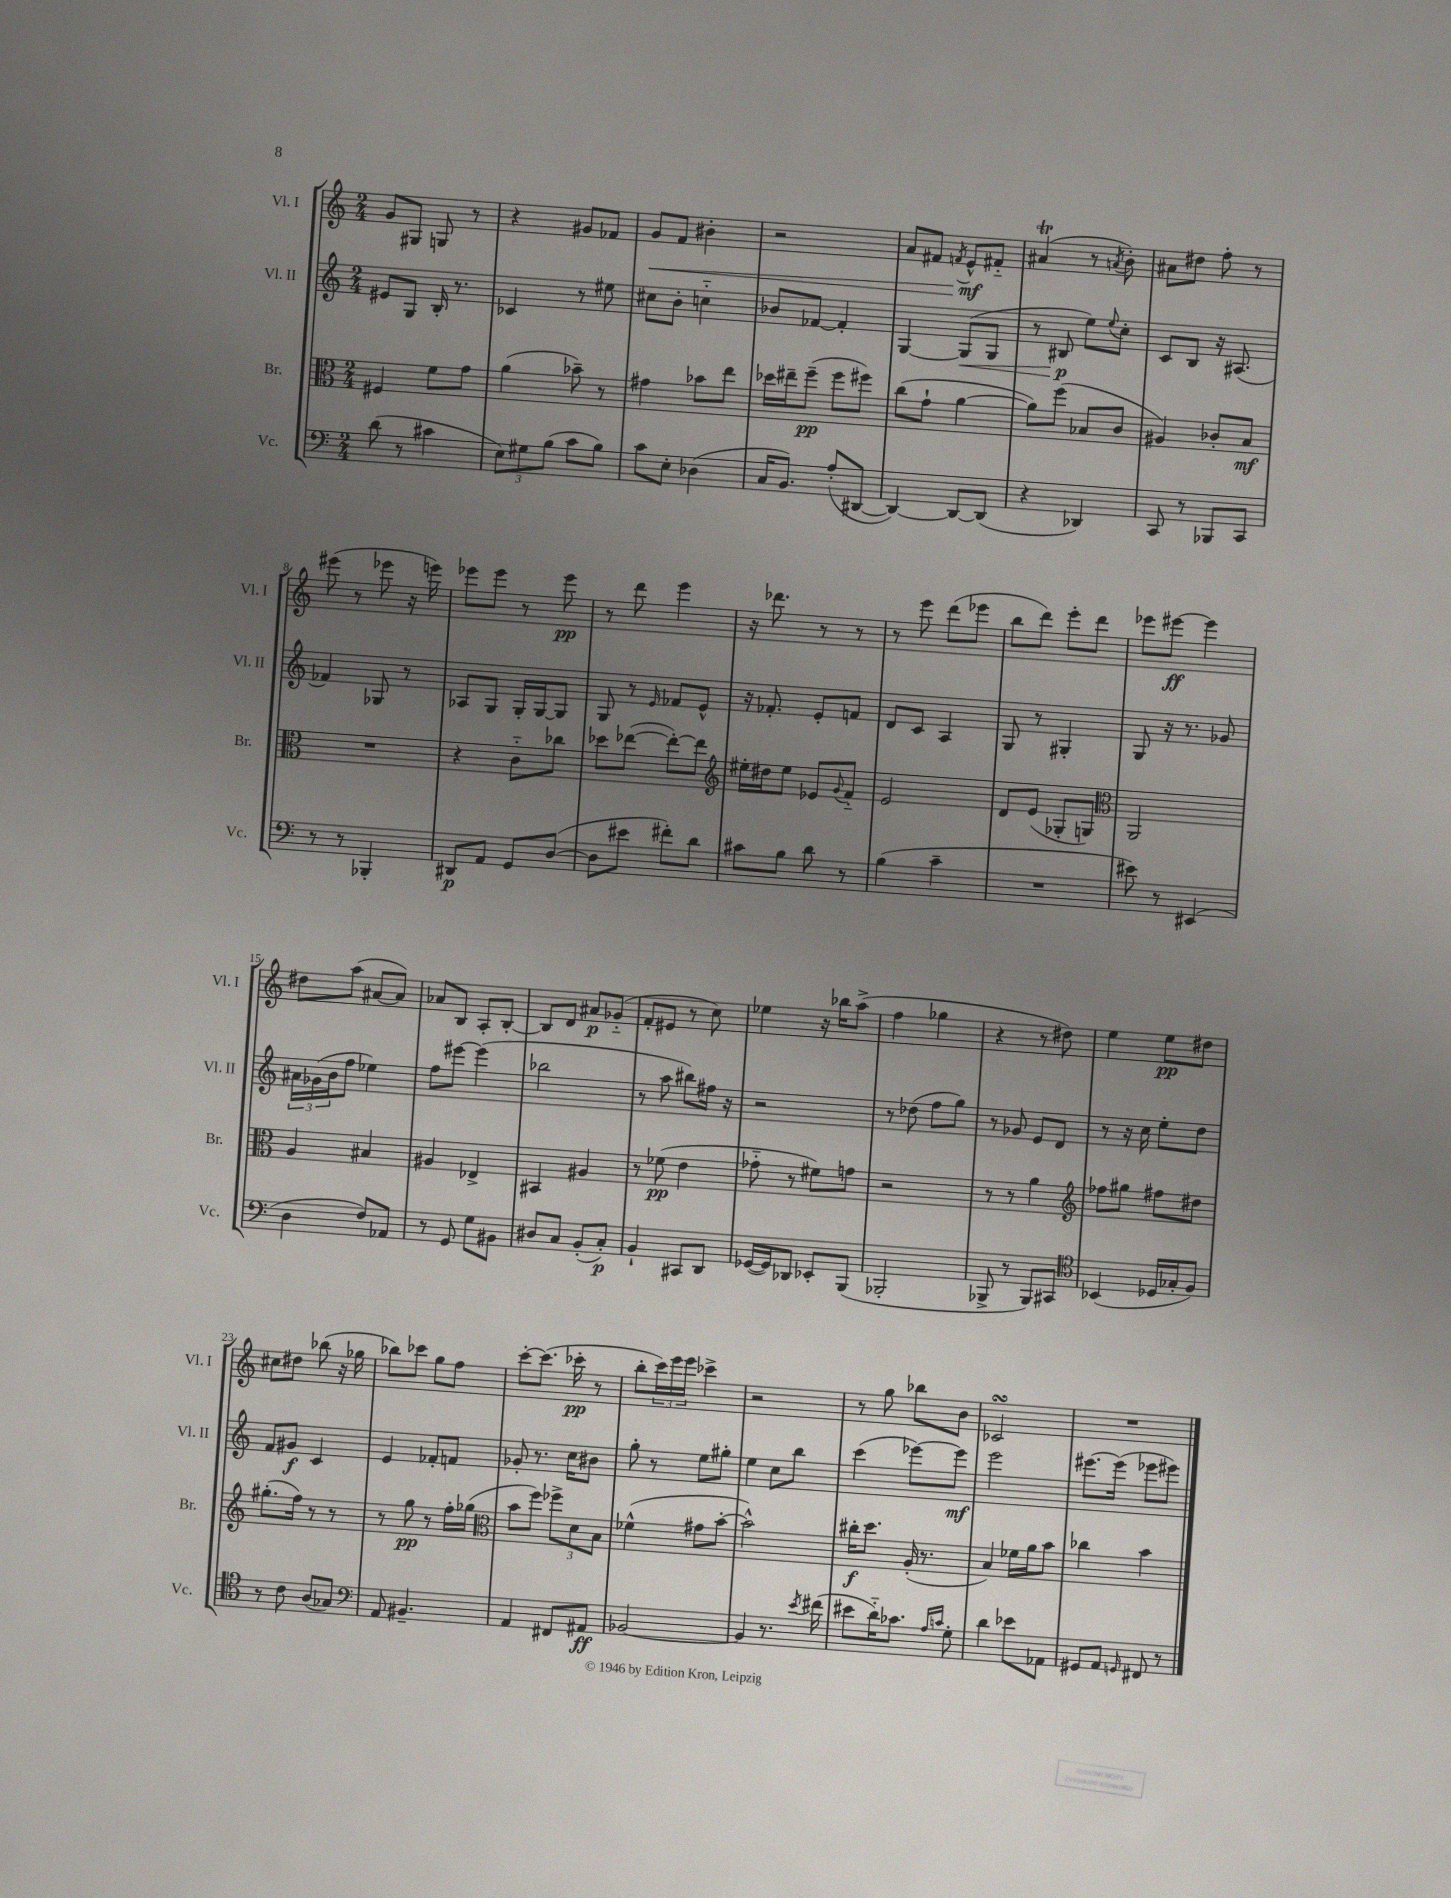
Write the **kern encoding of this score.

**kern	**kern	**kern	**kern
*staff4	*staff3	*staff2	*staff1
*clefF4	*clefC3	*clefG2	*clefG2
*k[]	*k[]	*k[]	*k[]
*M2/4	*M2/4	*M2/4	*M2/4
(8d	4F#	8e#	8g
8r	.	8G	8G#
4c#	8f	16B'	8G
.	.	8.r	.
.	8g	.	8r
=	=	=	=
12E)	(4a	4c-	4r
12G#	.	.	.
(12B	.	.	.
8c	8b-~)	8r	8g#
8B)	8r	8ee#	8f-
=	=	=	=
8c	4g#	8cc#	8g
8E'	.	8b'	8f
(4D-	8b-	4cc'~	4b#'
.	8ee	.	.
=	=	=	=
16C	16dd-	8b-	2r
8.BB)	16ee#~	.	.
.	(8ff~	[8f-	.
(8A'	8ff	4f-']	.
[8DD#	8ff#)	.	.
=	=	=	=
4DD#_)	(8cc	[4G	8a
.	8g`	.	8f#
.	.	.	8qf
8DD#_	[4a	(8G]	8e^^
(8DD#]	.	8G	8f#'~
=	=	=	=
4r	8a])	8r	(4a#
.	(8ff	8B#	.
4DD-)	8B-	8ee)	8r
.	.	8qqee	8qa
.	8c	8cc'	8b')
=	=	=	=
8CC	4A#)	8c	8a#
8r	.	8B	8dd#
8BBB-	8c-'	16r	8ff'
.	.	(8.A#	.
8CC	8B	.	8r
=	=	=	=
8r	2r	4f-)	(8eee#
8r	.	.	8r
4BBB-'	.	8G-	8eee-
.	.	8r	16r
.	.	.	16eee)
=	=	=	=
8DD#	4r	8A-	8eee-
8AA	.	8G	8eee-
8GG	8c'~	16G'	8r
.	.	[16G	.
([8D	8cc-	8G]	8eee-
=	=	=	=
8D]	8dd-	8G	8r
8e#	([8ee-	8r	8ddd
.	.	16qqe	.
8f#')	8ee-'_)	8f-	4eee
8d	8ee-]	8e^^	.
=	=	=	=
*	*clefG2	*	*
8c#	16ee#'	16r	16r
.	16dd#	8.f-'	8.ddd-
8B	8ee#	.	.
8d	8e-	8e'	8r
.	8qqg	.	.
8r	8f'~	8f	8r
=	=	=	=
(4B	2e	8d	8r
.	.	8c	8eee
4c~	.	4A	(8ddd
.	.	.	8eee-
=	=	=	=
2r	8d	8G	8bb
.	(8e	8r	8ddd)
.	8G-'	4G#'	8eee'
.	8G)	.	8ddd
=	=	=	=
*	*clefC3	*	*
8e#)	2AA	8G	8eee-
8r	.	16r	[8eee#
.	.	8.r	.
(4EE#	.	.	4eee#]
.	.	8g-	.
=	=	=	=
4D	4A	24a#	8dd#
.	.	(24g-	.
.	.	24b	.
.	.	8ff	(8aa
8F)	4B#	4ee-)	[8a#
8AA-	.	.	8a#])
=	=	=	=
8r	4A#	8ff	8a-
8GG	.	[8eee#	8B
8G	4E-^	(4eee#]	8A'
8BB#	.	.	[8B'
=	=	=	=
8D#	4BB#	2bb-	8B]
8C	.	.	8d
(8BB'	4A#	.	8a#
8C')	.	.	(8g-'~
=	=	=	=
4BB`	8r	8r	8f'
.	(8f-	8aa	8e#
8CC#	4e	8bb#)	8r
8DD	.	16ff#	8cc)
.	.	16r	.
=	=	=	=
([16GG-	8g-'~	2r	4ee-
16GG-])	.	.	.
8DD-	8r	.	.
8EE-'	8f#)	.	16r
.	.	.	16bb-
(8BBB	8g	.	(8aa^
=	=	=	=
2BBB-'	2r	8r	4ff
.	.	(8dd-	.
.	.	8ff	4gg-
.	.	8gg)	.
=	=	=	=
8BBB-^	8r	8r	4r
8r	8r	8g-	.
8BBB-)	4a	8e	8r
8CC#	.	8d	8dd#)
=	=	=	=
*clefC4	*clefG2	*	*
(4BB-	8ff-	8r	4ee
.	8gg#	16r	.
.	.	16cc	.
16D-	8ff#	8ee'	8ee
16G-'	.	.	.
8F)	8dd#	8dd	8dd#
=	=	=	=
8r	(8.gg#'	8f	8cc#
8c	.	8g#	8dd#
.	16ff)	.	.
(8A	8r	4c	(8bb-
8G-)	8r	.	16r
.	.	.	16gg-
=	=	=	=
*clefF4	*	*	*
8AA	8r	4e	8bb-)
4.BB#~	8gg	.	8ccc-
.	8r	8f-'	8gg
.	16ff'	8f	8ff
.	(16gg-	.	.
=	=	=	=
*	*clefC3	*	*
4AA	8b	8g-'	[8ccc'
.	8ff)	8.r	(8.ccc]
8FF#	12ff-^	.	.
.	.	16cc	16ccc-'
.	12d	.	.
8AA#	.	8b#	8r
.	12B	.	.
=	=	=	=
[2BB-	(4f-^^	8gg'	8bb'
.	.	8r	24ccc)
.	.	.	24eee
.	.	.	24eee
.	8g#	8ee	4ccc-^
.	[8b'	8gg#'	.
=	=	=	=
4BB-]	2b^^])	4ee	2r
8.r	.	8cc	.
.	.	8bb	.
8qe	.	.	.
(16f#	.	.	.
=	=	=	=
8e#	16cc#'	(4ccc	8r
.	8.dd	.	.
16d'~)	.	.	8gg
8.c-	.	.	.
.	(16A'	[8eee-)	8bb-
.	8.r	.	.
16qqA	.	.	.
16qqc	.	.	.
8G'	.	8eee-]	8b
=	=	=	=
4d	4B)	2eee	2c-
8e-	16f-	.	.
.	16a	.	.
8AA-	8b	.	.
=	=	=	=
8GG#	4cc-	[8.eee#	2r
8AA	.	.	.
.	.	(16eee#]	.
16qqGG	.	.	.
8FF#	4b	8eee-	.
8r	.	8eee#)	.
==	==	==	==
*-	*-	*-	*-
